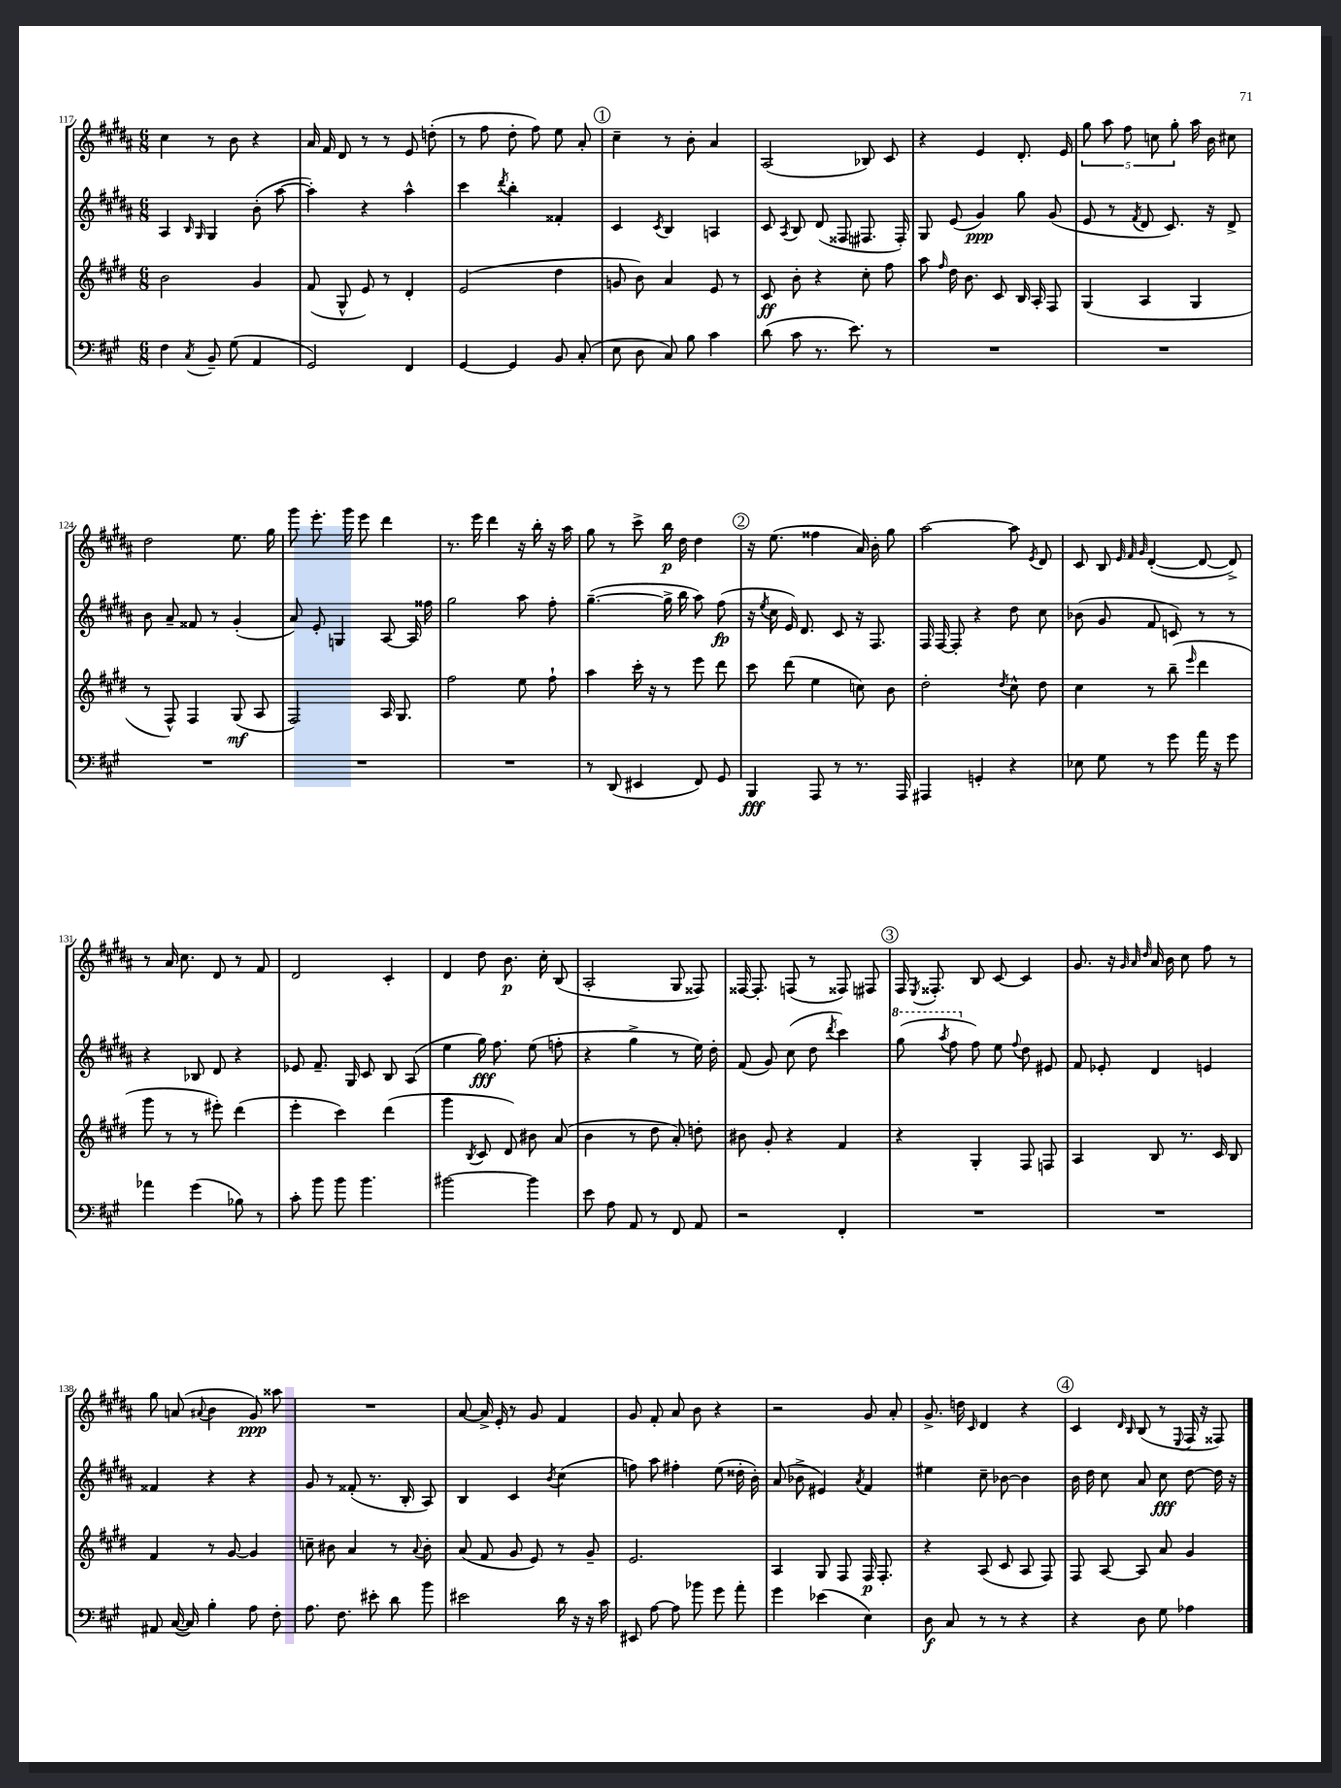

**kern	**dynam	**kern	**dynam	**kern	**dynam	**kern	**dynam
*part4	*part4	*part3	*part3	*part2	*part2	*part1	*part1
*staff4	*staff4	*staff3	*staff3	*staff2	*staff2	*staff1	*staff1
*clefF4	*	*clefG2	*	*clefG2	*	*clefG2	*
*k[f#c#g#]	*	*k[f#c#g#d#]	*	*k[f#c#g#d#a#]	*	*k[f#c#g#d#a#]	*
*M6/8	*	*M6/8	*	*M6/8	*	*M6/8	*
=117	=117	=117	=117	=117	=117	=117	=117
4F#\	.	2b\	.	4A#/	.	4cc#\	.
.	.	.	.	16qqB/	.	.	.
8qC#/	.	.	.	16qqG#/	.	.	.
8BB~/	.	.	.	4G#/	.	8r	.
(8G#\	.	.	.	.	.	8b\	.
4AA/	.	4g#/	.	(8b'\	.	4r	.
.	.	.	.	[8aa#\	.	.	.
=118	=118	=118	=118	=118	=118	=118	=118
2GG#/)	.	(8f#/	.	4aa#'\])	.	16a#/	.
.	.	.	.	.	.	16f#/	.
.	.	8G#^^/	.	.	.	8d#/	.
.	.	8e/)	.	4r	.	8r	.
.	.	8r	.	.	.	8r	.
4FF#/	.	4d#'/	.	4aa#^^\	.	8e/	.
.	.	.	.	.	.	(8ddn'\	.
=119	=119	=119	=119	=119	=119	=119	=119
[4GG#/	.	(2e/	.	4ccc#\	.	8r	.
.	.	.	.	.	.	8ff#\	.
.	.	.	.	8qddd#/	.	.	.
4GG#/]	.	.	.	4bb'\	.	8dd#'\	.
.	.	.	.	.	.	8ff#\)	.
8BB/	.	4dd#\	.	4f##X'/	.	8ee\	.
(8C#'/	.	.	.	.	.	8a#'/	.
!!LO:REH:place=s1:t=1
=120	=120	=120	=120	=120	=120	=120	=120
8E\	.	8gn/	.	4c#/	.	4cc#~\	.
8D\	.	8b\)	.	.	.	.	.
.	.	.	.	8qc#/	.	.	.
8C#/)	.	4a/	.	4B/	.	8r	.
8B\	.	.	.	.	.	8b'\	.
4c#\	.	8e/	.	4An/	.	4a#/	.
.	.	8r	.	.	.	.	.
=121	=121	=121	=121	=121	=121	=121	=121
(8d\	.	8c#/	ff	8c#/	.	(2A#/	.
.	.	.	.	8qA#/	.	.	.
8c#\	.	8b'\	.	8B/	.	.	.
8.r	.	4r	.	(8d#/	.	.	.
.	.	.	.	8F##X/	.	.	.
8.e\)	.	.	.	.	.	.	.
.	.	8cc#'\	.	8.F#X/	.	8B-X/)	.
8r	.	8ff#\	.	.	.	8c#/	.
.	.	.	.	16F#'/)	.	.	.
=122	=122	=122	=122	=122	=122	=122	=122
2.r	.	8aa\	.	8G#/	.	4r	.
.	.	16qqff#/	.	.	.	.	.
.	.	16dd#\	.	(8e/	.	.	.
.	.	8.b\	.	.	.	.	.
.	.	.	.	4g#/)	ppp	4e/	.
.	.	8c#/	.	.	.	.	.
.	.	16B/	.	8gg#\	.	8.d#'/	.
.	.	16A'/	.	.	.	.	.
.	.	8F#/	.	(8g#/	.	.	.
.	.	.	.	.	.	16e/	.
=123	=123	=123	=123	=123	=123	=123	=123
2.r	.	(4G#/	.	8e/	.	10gg#\	.
.	.	.	.	.	.	10aa#\	.
.	.	.	.	8r	.	.	.
.	.	.	.	.	.	10ff#\	.
.	.	.	.	8qf#/	.	.	.
.	.	4A/	.	8d#/	.	.	.
.	.	.	.	.	.	10ccn\	.
.	.	.	.	8.c#/)	.	.	.
.	.	.	.	.	.	10gg#'\	.
.	.	4G#/	.	.	.	16aa#\	.
.	.	.	.	16r	.	16b\	.
.	.	.	.	8d#^/	.	8cc#X\	.
!!LO:LB:g=z
=124	=124	=124	=124	=124	=124	=124	=124
2.r	.	8r	.	8b\	.	2dd#\	.
.	.	8F#^^/)	.	8a#~/	.	.	.
.	.	4F#/	.	8f##X/	.	.	.
.	.	.	.	8r	.	.	.
.	.	(8G#/	mf	(4g#'/	.	8.ee\	.
.	.	8A/	.	.	.	.	.
.	.	.	.	.	.	16gg#\	.
=125	=125	=125	=125	=125	=125	=125	=125
2.r	.	2F#/)	.	8a#/)	.	8ggg#\	.
.	.	.	.	8e'/	.	8.eee'\	.
.	.	.	.	4Gn/	.	.	.
.	.	.	.	.	.	16ggg#\	.
.	.	.	.	.	.	8eee\	.
.	.	16A/	.	[8A#/	.	4ddd#\	.
.	.	8.G#/	.	.	.	.	.
.	.	.	.	16A#/]	.	.	.
.	.	.	.	16ff##X\	.	.	.
=126	=126	=126	=126	=126	=126	=126	=126
2.r	.	2ff#\	.	2gg#\	.	8.r	.
.	.	.	.	.	.	16eee\	.
.	.	.	.	.	.	4ddd#\	.
.	.	8ee\	.	8aa#\	.	16r	.
.	.	.	.	.	.	16bb'\	.
.	.	8ff#`\	.	8ff#'\	.	16r	.
.	.	.	.	.	.	16aa#\	.
=127	=127	=127	=127	=127	=127	=127	=127
8r	.	4aa\	.	([4.gg#~\	.	8gg#\	.
(8DD/	.	.	.	.	.	8r	.
4EE#X/	.	16ccc#'\	.	.	.	8ccc#^\	.
.	.	16r	.	.	.	.	.
.	.	8r	.	16gg#^\]	.	16bb\	p
.	.	.	.	16bb\	.	16dd#\	.
8FF#/)	.	8eee\	.	8aa#\)	.	4dd#\	.
8GG#/	.	8ddd#\	.	(8ff#\	fp	.	.
!!LO:REH:place=s1:t=2
=128	=128	=128	=128	=128	=128	=128	=128
4BBB/	fff	8ccc#\	.	16r	.	16r	.
.	.	.	.	8qee/	.	.	.
.	.	.	.	16cc#\	.	(8.ee\	.
.	.	(8ddd#\	.	16e/)	.	.	.
.	.	.	.	8.d#/	.	.	.
8AAA/	.	4ee\	.	.	.	4ff##X\	.
8r	.	.	.	8c#/	.	.	.
8.r	.	8ccn\)	.	16r	.	16a#/)	.
.	.	.	.	8.F#/	.	16b'\	.
.	.	8b\	.	.	.	8gg#\	.
16AAA/	.	.	.	.	.	.	.
=129	=129	=129	=129	=129	=129	=129	=129
4AAA#X/	.	2dd#'\	.	16F#/	.	[2aa#\	.
.	.	.	.	[16F#/	.	.	.
.	.	.	.	8F#'/]	.	.	.
4GGn'/	.	.	.	4r	.	.	.
.	.	8qdd#/	.	.	.	.	.
4r	.	8cc#^^\	.	8dd#\	.	8aa#\]	.
.	.	.	.	.	.	8qe/	.
.	.	8dd#\	.	8cc#\	.	8d#/	.
=130	=130	=130	=130	=130	=130	=130	=130
8E-X\	.	4cc#\	.	(8b-X\	.	8c#/	.
8G#\	.	.	.	8g#/	.	8B/	.
.	.	.	.	.	.	32qqe/	.
.	.	.	.	.	.	32qqf#/	.
.	.	.	.	.	.	32qqg#/	.
8r	.	8r	.	8f#/	.	([4d#'/	.
8g#\	.	(8bb~\	.	8cn/)	.	.	.
.	.	16qqeee/	.	.	.	.	.
16a\	.	4ddd#\	.	8r	.	8d#/_	.
16r	.	.	.	.	.	.	.
8g#\	.	.	.	8r	.	8d#^/])	.
!!LO:LB:g=z
=131	=131	=131	=131	=131	=131	=131	=131
4a-X\	.	8ggg#\	.	4r	.	8r	.
.	.	8r	.	.	.	16a#/	.
.	.	.	.	.	.	8.cc#\	.
(4g#\	.	8r	.	8B-X/	.	.	.
.	.	8eee#X'\)	.	8d#/	.	8d#/	.
8B-X\)	.	(4ddd#\	.	4r	.	8r	.
8r	.	.	.	.	.	8f#/	.
=132	=132	=132	=132	=132	=132	=132	=132
8c#'\	.	4eee'\	.	8e-X/	.	2d#/	.
8b\	.	.	.	8.f#~/	.	.	.
8b\	.	4ccc#\)	.	.	.	.	.
.	.	.	.	16G#/	.	.	.
4.b\	.	.	.	8c#/	.	.	.
.	.	(4ddd#\	.	8B/	.	4c#'/	.
.	.	.	.	(8A#/	.	.	.
=133	=133	=133	=133	=133	=133	=133	=133
[2b#X\	.	4ggg#\	.	4ee\	.	4d#/	.
.	.	8qB/	.	.	.	.	.
.	.	8c#/	.	16gg#\)	fff	8dd#\	.
.	.	.	.	8.ff#\	.	.	.
.	.	8d#/)	.	.	.	8.b\	p
4b#\]	.	8b#X\	.	(8ee\	.	.	.
.	.	.	.	.	.	16cc#'\	.
.	.	(8a/	.	8ffn'\	.	(8B/	.
=134	=134	=134	=134	=134	=134	=134	=134
8e\	.	4b\	.	4r	.	2A#'/	.
8A\	.	.	.	.	.	.	.
8AA/	.	8r	.	4gg#^\	.	.	.
8r	.	8dd#\	.	.	.	.	.
8FF#/	.	8a'/)	.	8r	.	8G#/	.
8AA/	.	8ddn'\	.	16ee\)	.	8F##X/)	.
.	.	.	.	16dd#'\	.	.	.
=135	=135	=135	=135	=135	=135	=135	=135
2r	.	8b#X\	.	(8f#/	.	[16F##X/	.
.	.	.	.	.	.	8.F##'/]	.
.	.	8g#'/	.	8g#/)	.	.	.
.	.	4r	.	(8cc#\	.	(8Fn/	.
.	.	.	.	8dd#\	.	8r	.
.	.	.	.	8qddd#/	.	.	.
4FF#'/	.	4f#/	.	4ccc#\)	.	8F##X/)	.
.	.	.	.	.	.	8F#X/	.
!!LO:REH:place=s1:t=3
=136	=136	=136	=136	=136	=136	=136	=136
*	*	*	*	*8va	*	*	*
2.r	.	4r	.	(8ggg#\	.	16F#/	.
.	.	.	.	.	.	8qE/	.
.	.	.	.	.	.	8.F##X'/	.
.	.	.	.	8qaaa#/	.	.	.
.	.	.	.	8fff#\	.	.	.
*	*	*	*	*X8va	*	*	*
.	.	4G#'/	.	8ff#\)	.	8B/	.
.	.	.	.	8ee\	.	[8c#/	.
.	.	.	.	8qqff#/	.	.	.
.	.	8F#/	.	8dd#\	.	4c#/]	.
.	.	8Fn/	.	8e#X/	.	.	.
=137	=137	=137	=137	=137	=137	=137	=137
2.r	.	4A/	.	8f#/	.	8.g#/	.
.	.	.	.	8e-X'/	.	.	.
.	.	.	.	.	.	16r	.
.	.	.	.	.	.	32qqg#/	.
.	.	.	.	.	.	32qqa#/	.
.	.	.	.	.	.	32qqdd#/	.
.	.	8B/	.	4d#/	.	16a#/	.
.	.	.	.	.	.	16b\	.
.	.	8.r	.	.	.	8cc#\	.
.	.	.	.	4en/	.	8ff#\	.
.	.	16c#/	.	.	.	.	.
.	.	8B/	.	.	.	8r	.
!!LO:LB:g=z
=138	=138	=138	=138	=138	=138	=138	=138
8AA#X/	.	4f#/	.	4f##X/	.	8gg#\	.
([16C#/	.	.	.	.	.	(8an/	.
16C#/])	.	.	.	.	.	.	.
.	.	.	.	.	.	8qqa#X/	.
4B'\	.	8r	.	4r	.	4b\	.
.	.	[8g#/	.	.	.	.	.
8A\	.	4g#/]	.	4r	.	8g#/)	ppp
8F#'\	.	.	.	.	.	8aa##X\	.
=139	=139	=139	=139	=139	=139	=139	=139
8.A\	.	8ccn~\	.	8g#/	.	2.r	.
.	.	8b#X\	.	8r	.	.	.
8.F#\	.	.	.	.	.	.	.
.	.	4a/	.	(8f##X'/	.	.	.
8e#X'\	.	.	.	8.r	.	.	.
8d\	.	8r	.	.	.	.	.
.	.	.	.	16B'/	.	.	.
.	.	8qqa/	.	.	.	.	.
8b\	.	8b#'\	.	8A#/)	.	.	.
=140	=140	=140	=140	=140	=140	=140	=140
2e#X\	.	(8a/	.	4B/	.	[8a#/	.
.	.	8f#/	.	.	.	16a#^/]	.
.	.	.	.	.	.	16e'/	.
.	.	8g#/	.	4c#/	.	8r	.
.	.	8e/)	.	.	.	8g#/	.
.	.	.	.	8qb/	.	.	.
16d\	.	8r	.	(4cc#\	.	4f#/	.
16r	.	.	.	.	.	.	.
16r	.	8g#~/	.	.	.	.	.
16c#\	.	.	.	.	.	.	.
=141	=141	=141	=141	=141	=141	=141	=141
8EE#X/	.	2.e/	.	8ffn\)	.	8g#/	.
[8A\	.	.	.	8aa#\	.	8f#'/	.
8A\]	.	.	.	4ff#X'\	.	8a#/	.
8b-X\	.	.	.	.	.	8b\	.
8g#\	.	.	.	(8ee\	.	4r	.
8a'\	.	.	.	16dd##X'\	.	.	.
.	.	.	.	16b'\)	.	.	.
=142	=142	=142	=142	=142	=142	=142	=142
4g#\	.	4A/	.	(8a#/	.	2r	.
.	.	.	.	8b-X^\	.	.	.
(4e-X\	.	8G#/	.	4e#X/)	.	.	.
.	.	8F#/	.	.	.	.	.
.	.	.	.	8qa#/	.	.	.
4E\)	.	16F#/	p	4f#/	.	8g#/	.
.	.	8.F#'/	.	.	.	.	.
.	.	.	.	.	.	8a#'/	.
=143	=143	=143	=143	=143	=143	=143	=143
8D\	f	4r	.	4ee#X\	.	8.g#^/	.
8C#/	.	.	.	.	.	.	.
.	.	.	.	.	.	16ddn\	.
.	.	.	.	.	.	16qqc#/	.
8r	.	(8A/	.	8cc#~\	.	4d#/	.
8r	.	8c#/	.	[8b-X\	.	.	.
4r	.	8A/	.	4b-\]	.	4r	.
.	.	8F#/)	.	.	.	.	.
!!LO:REH:place=s1:t=4
=144	=144	=144	=144	=144	=144	=144	=144
4r	.	8F#/	.	16b\	.	4c#/	.
.	.	.	.	16dd#\	.	.	.
.	.	[8A/	.	8cc#\	.	.	.
.	.	.	.	.	.	16qqd#/	.
.	.	.	.	.	.	16qqB/	.
8D\	.	8A/]	.	8a#/	.	(8B/	.
8G#\	.	8a/	.	8cc#\	fff	8r	.
.	.	.	.	.	.	8qqE/	.
4A-X\	.	4g#/	.	[8dd#\	.	16F#/	.
.	.	.	.	.	.	16r	.
.	.	.	.	16dd#\]	.	8F##X/)	.
.	.	.	.	16r	.	.	.
==	==	==	==	==	==	==	==
*-	*-	*-	*-	*-	*-	*-	*-
